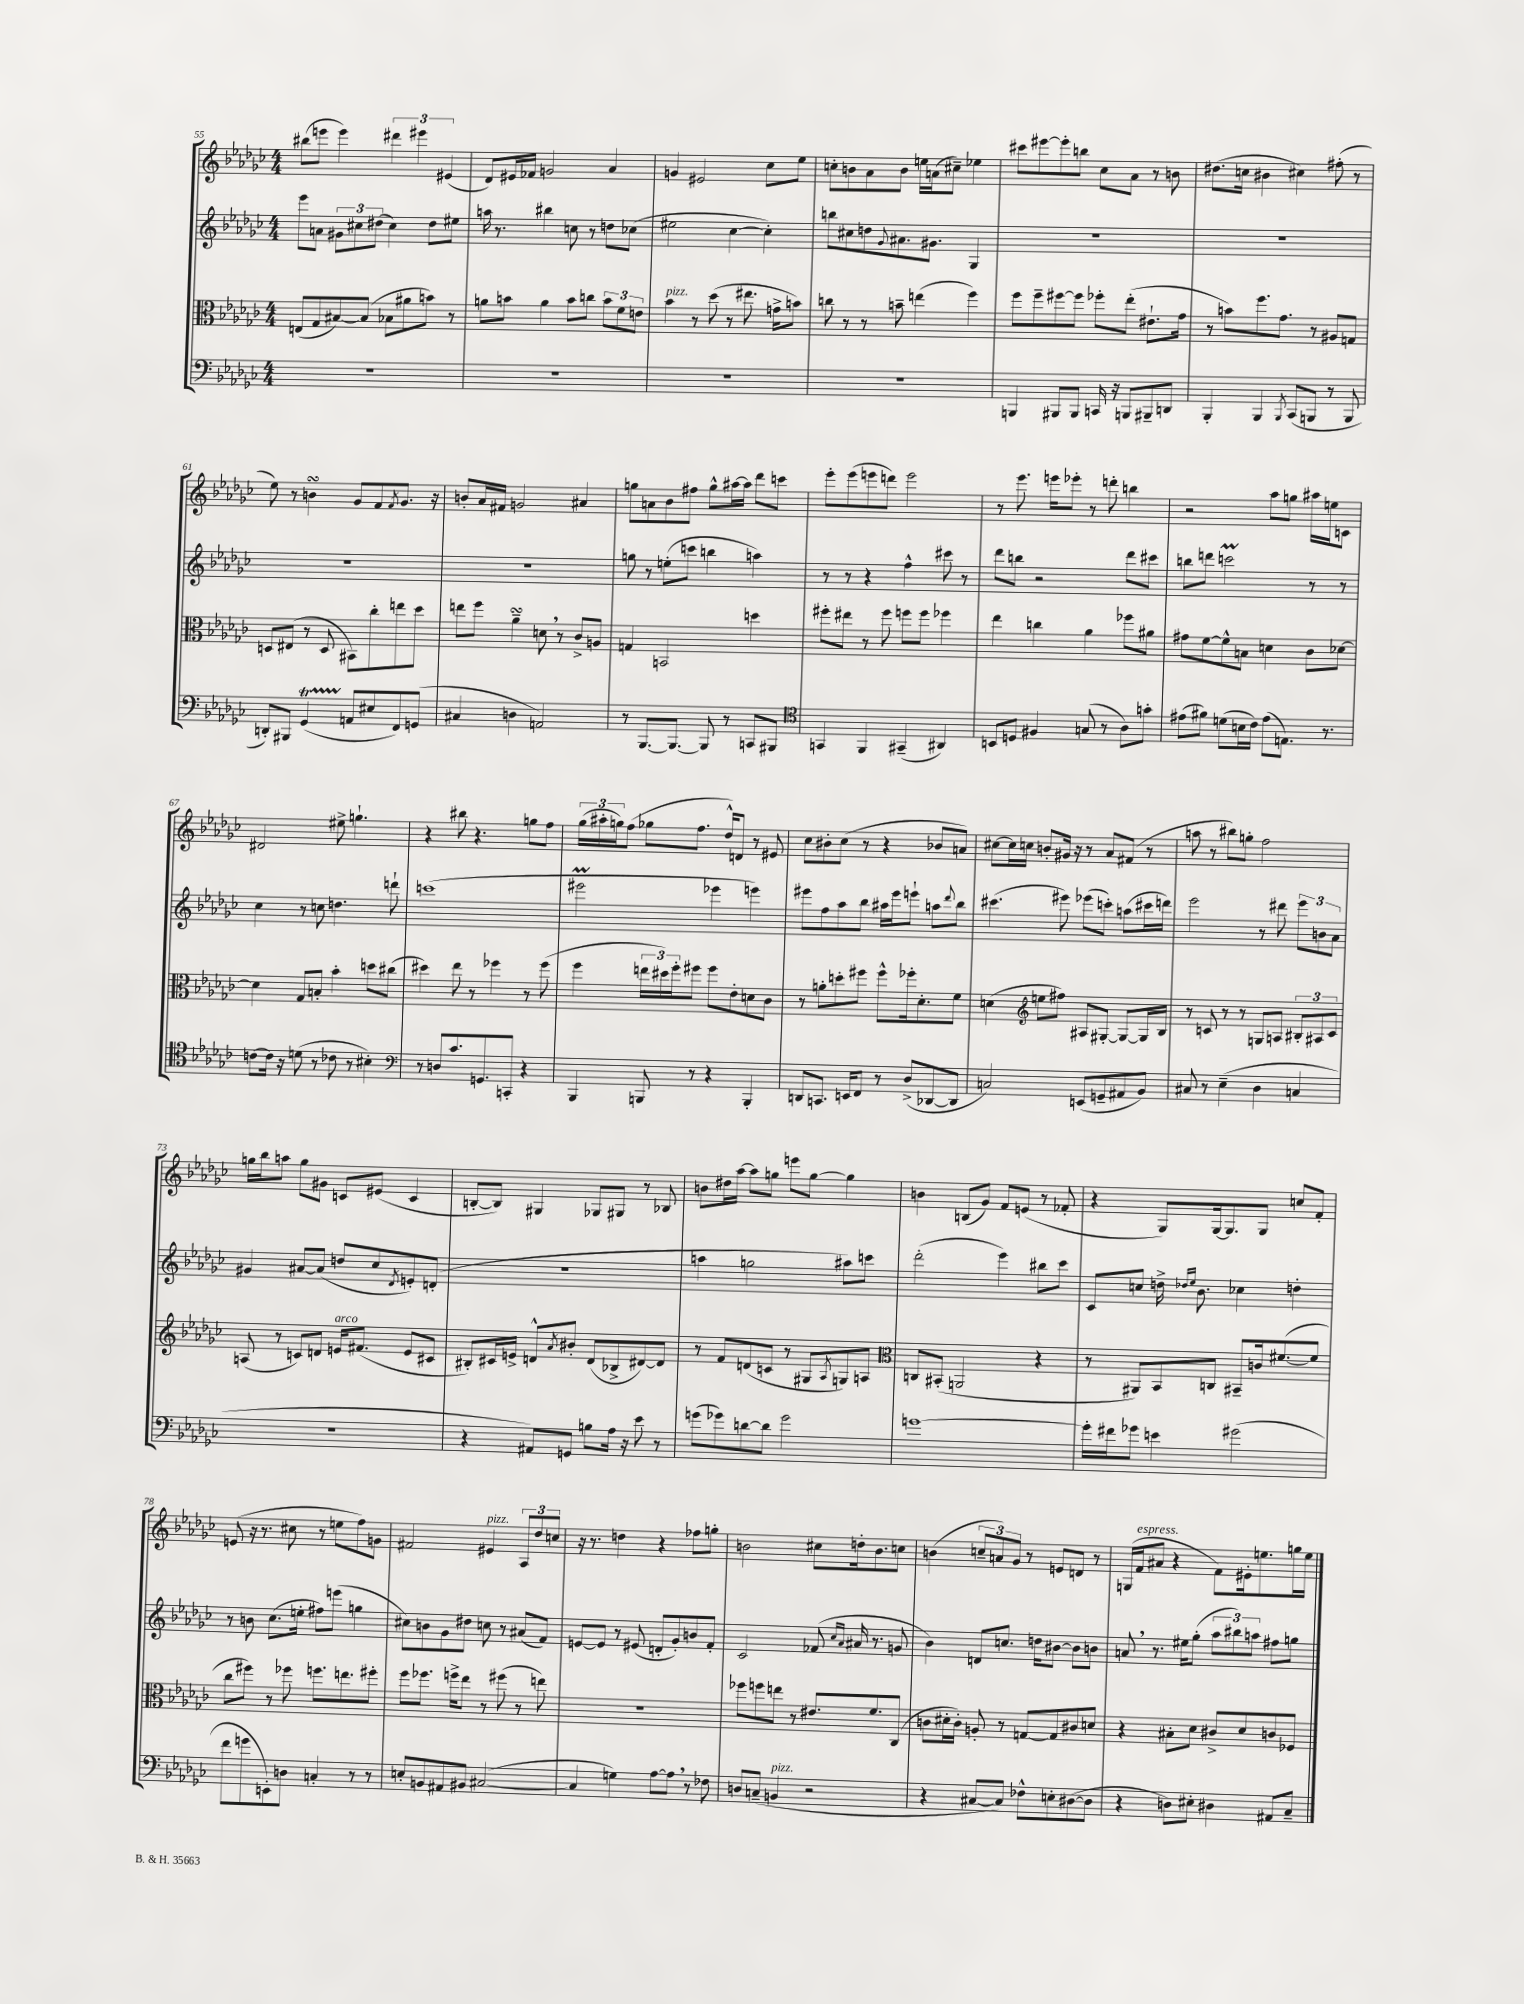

**kern	**kern	**kern	**kern
*staff4	*staff3	*staff2	*staff1
*clefF4	*clefC3	*clefG2	*clefG2
*k[b-e-a-d-g-c-]	*k[b-e-a-d-g-c-]	*k[b-e-a-d-g-c-]	*k[b-e-a-d-g-c-]
*M4/4	*M4/4	*M4/4	*M4/4
1r	(8E/L	8eee-\L	(8bb#\L
.	8G-/	8a\J	8eee\J
.	[8B#/)	12g#\L	4eee\)
.	.	12cc#\	.
.	(8B#/]J	.	.
.	.	(12dd#\J	.
.	8B-\L	4cc#\)	6ddd#\
.	8a#\	.	.
.	.	.	6eee#\
.	8b\J)	8dd#\L	.
.	.	.	(6e#/
.	8r	8ee#\J	.
=	=	=	=
1r	8a\L	16aa\	8d-/L)
.	.	8.r	.
.	8b\J	.	16e#/L
.	.	.	16f-/JJ
.	4a\	4bb#\	2g/
.	8b\L	8cc\	.
.	8cc\J	8r	.
.	12b\L	8dd\L	4a-/
.	12f\	.	.
.	.	(8cc-\J	.
.	12e\J	.	.
=	=	=	=
1r	4b-\	2ee#\	4g/
.	8r	.	2e#/
.	(8dd-\	.	.
.	8r	[4cc-\	.
.	8.ee#\	.	.
.	.	4cc-'\])	8cc-\L
.	16g^\LK	.	.
.	8b\J)	.	8ee-\J
=	=	=	=
1r	8cc\	8bb\L	8cc'\L
.	8r	8cc#\	8b\
.	8r	8dd\	8a-\
.	.	8qqg-/	.
.	8b~\	8.a#\	8b\J
.	(4ee\	.	16ee\LL
.	.	8.g#\J	(16a\J
.	.	.	8cc#~\J)
.	4ff\)	4G-/	4ee-\
=	=	=	=
4BBB/	8ff\L	1r	8ccc#\L
.	8ff~\	.	[8eee#\
8BBB#/L	[8ff#\	.	8eee#'\]
8BBB#/J	8ff#\]J	.	8bb\J
16CC/	8ff-'\L	.	8cc-\L
16r	.	.	.
8BBB/L	(8ee-'\J	.	8a-\J
8BBB#~/	8.e#`\L	.	8r
8DD/J	.	.	8b\
.	16g-\Jk	.	.
=	=	=	=
4BBB-'/	8r	1r	(8.dd#\L
.	8b\L)	.	.
.	.	.	16cc\Jk
4BBB-/	8.ff\	.	4b#\
.	8.g-\J	.	.
8qBBB-/	.	.	.
(8CC-/L	.	.	4cc#\)
8BBB/J	8r	.	.
8r	8A#/L	.	(8ff#'\
8BBB/	8G/J	.	8r
=	=	=	=
8DD'/L)	8D/L	1r	8ee-\)
8BBB#/J	(8E#/J	.	8r
(4GG-/	8r	.	4b\
.	8D/	.	.
8AA/L	8BB#\L)	.	8g-/L
8E#/	8cc-'\	.	8f/
.	.	.	8qf/
8FF/)	8ee\	.	8.g-/J
(8GG/J	8dd-\J	.	.
.	.	.	16r
=	=	=	=
4C#/	8ee\L	1r	8b'/L
.	8ff\J	.	16a-/L
.	.	.	16f#/JJ
4D\	4a-~\	.	2g/
2AA/)	8d\	.	.
.	8r	.	.
.	8c-^/L	.	4a#/
.	8A/J	.	.
=	=	=	=
8r	4G/	8gg\	8gg\L
[8.BBB-/L	.	8r	8a\
.	2BB/	(8ee'\L	8b-\
8.BBB-/_J	.	.	.
.	.	8ccc\J	8ff#\J
8BBB-/]	.	4bb\	8gg^^\L
8r	.	.	[16aa#\L
.	.	.	16aa#\]JJ
8CC/L	4dd\	4aa\)	8ddd-\L
8BBB#/J	.	.	8ccc\J
=	=	=	=
*clefC4	*	*	*
4GG/	8ff#'\L	8r	8eee-'\L
.	8ee#\J	8r	(8eee-\
4FF/	8r	4r	8eee\
.	8ff#\	.	8ddd\J)
(4GG#~/	8ff\L	4ff^^\	2eee\
.	8ff\J	.	.
4AA#/)	4ff-\	8ccc#\	.
.	.	8r	.
=	=	=	=
8BB/L	4ee-\	8ddd-\L	8r
8D/J	.	8bb\J	8.eee-\
4F#/	4cc\	2r	.
.	.	.	16eee\LK
.	.	.	8eee-'\J
(8G/	4a-\	.	8r
8r	.	.	8ddd'\
8A-\L)	8ff-\L	8ddd-\L	4bb\
8g'\J	8a#\J	8ccc#\J	.
=	=	=	=
(8e#\L	8g#\L	8bb\L	2r
8f#\J)	[8f\	8ddd\J	.
(8d\L	8f^^\]	2ccc\	.
16B\L	8B\J	.	.
16c-\JJ)	.	.	.
(8e#\L	4d\	.	8aa-\L
8.E\J)	.	.	8gg\J
.	8c-\L	8r	16aa#\LL
8.r	.	.	16ee\J
.	[8d-\J	8r	8c\J
=	=	=	=
[8c\L	4d-\]	4cc-\	2d#/
16c\]Jk	.	.	.
16r	.	.	.
(8d\	8G-/L	8r	.
8r	8B'/J	8cc\	.
8c-\	4b-'\	4.dd\	8ee#^\
8r	.	.	4.gg`\
4B#'\)	8dd\L	.	.
.	(8cc#\J	8ddd`\	.
=	=	=	=
*clefF4	*	*	*
8r	4dd#\)	(1ccc	4r
8D/L	.	.	.
8.c-/	8ee-\	.	8bb#\
.	8r	.	4.r
8.GG/	.	.	.
.	4ff-\	.	.
8CC'/J	.	.	.
4r	8r	.	8gg\L
.	(8ff-\	.	8ff\J
=	=	=	=
4BBB-/	4ff\	2eee#\	(24gg-\LL
.	.	.	24aa#'\
.	.	.	24gg\J)
.	.	.	(8ff\J
8BBB/	24ee\LL	.	8gg-\L
.	24dd#\)	.	.
.	24ff'\J	.	.
8r	8ff#\J	.	8.ff\J
4r	8ff#\L	4eee-\	.
.	.	.	16dd-^^/LK)
.	8e-'\	.	8d/J
4BBB'/	8d\	4eee\)	8r
.	8c-\J	.	8e#/
=	=	=	=
8DD/L	8r	8eee#\L	8cc-\L
8.CC/J	8a'\L	8ff\	8b#'\
.	8dd'\	8aa-\	(8cc-\J
16EE/LK	.	.	.
8FF/J	8ff#\J	8bb-\J	8r
8r	8ff#^^\L	16aa#\LL	4r
.	.	16eee#\J	.
(8D-^/L	16ff-'\k	8eee`\J	.
.	8.d-'\	.	.
[8DD-/	.	8aa\L	8b-/L
.	.	8qqddd-/	.
8DD-/]J	8f\J	8bb-\J	8a/J)
=	=	=	=
2C/)	(4d\	(4.ccc#\	[8cc#\L
.	.	.	16cc#\]L
.	.	.	16cc\JJ
*	*clefG2	*	*
.	8ee\L	.	8b'/L
.	8ff#\J)	8eee#\)	16g#/Jk
.	.	.	16r
(8EE/L	8A#/L	(8eee-\L	8r
8GG~/	[8G#'/J	8ccc'\J)	8a-/L
8AA#/	8G#/_L	(8aa\L	(8f#/J
8BB-/J)	16G#/]L	16ccc#\L	8r
.	16B-/JJ	16ddd\JJ)	.
=	=	=	=
8C#/	8r	2eee-\	8aa\
8r	8c/	.	8r
(4E-~\	8r	.	8bb#\L)
.	8r	.	8gg'\J
4D-\	8G/L	8r	2ff\
.	8A/J	8ddd#\	.
4C/	12B#'/L	12eee-\L	.
.	12A#/	12b\	.
.	12c/J	12a-\J	.
=	=	=	=
1r	(8A/	4g#/	16gg\LL
.	.	.	16bb-\J
.	8r	.	8aa\J
.	8c/L)	[8a#/L	8gg\L
.	8d/J	(8a#/]J	8g#\J
.	16e/LK	8dd/L	8c/L
.	(8.f#/J	.	.
.	.	8cc-/	(8e#/J
.	.	8qd-/	.
.	8e/L	8e'/)	4c/
.	8c#/J	(8d'/J	.
=	=	=	=
4r	8B#'/L)	1r	[8B'/L
.	16c#/L	.	8B/]J)
.	16e^/JJ	.	.
8AA#/L)	8d^^/L	.	4G#/
.	8qa-/	.	.
8GG/J	8b#'/J	.	.
8B\L	(8d/L	.	8G-/L
16A-\Jk	8B-^/	.	8G#/J
16r	.	.	.
8e-\	[8d#/)	.	8r
8r	8d#/]J	.	8B-/
=	=	=	=
(8g\L	8r	4aa\	8b\L
8g-\)	8f/L	.	16dd#\L
.	.	.	[16aa-\JJ
[8d\	(8d/	2gg\	8aa-\]L
8d\]J	8c/J	.	8gg\J
2g-\	8r	.	8eee\L
.	8G#/L	.	[8gg\J
.	8qA-/	.	.
.	8G/)	8aa#\L)	4gg\]
.	8A/J	8ccc\J	.
=	=	=	=
*	*clefC3	*	*
[1g	8C/L	(2ddd-'\	4b\
.	(8BB#'/J	.	.
.	2AA/	.	(8B/L
.	.	.	8g-/J)
.	.	4eee-\)	8f/L
.	.	.	(8e/J
.	4r	8bb#\L	8r
.	.	8ccc-\J	8f-'/
=	=	=	=
16g'\]LL	8r	8c-/L	4r
16f#\J	.	.	.
8g-\J	8AA#/L)	8cc/J	.
4e\	8BB-/	16dd^\	8G-/L)
.	.	16qqdd-/LL	.
.	.	16qqee-/JJ	.
.	.	8.b-\	.
.	8C/J	.	[16G-/k
.	.	.	8.G-/]
(2g#\	8BB#~/L	4cc-\	.
.	16c/k	.	8G-/J
.	([8.f#/	.	.
.	.	4dd'\	8cc/L
.	8f#/]J	.	8f'/J
=	=	=	=
8f\L	8cc-\L	8r	(8e/
8g\	8ff#\J)	8b\	16r
.	.	.	8.r
8EE'\)	8r	(8.cc-\L	.
8D\J	8ff-\	.	8cc#\
.	.	16ee'\Jk	.
4C'/	8.ff\L	8ff#\L)	8r
.	.	(8eee\J	8ee\L
.	8.ee\	.	.
8r	.	4gg\	8ff\)
8r	8ff#'\J	.	8g\J
=	=	=	=
8E'/L	8ff\L	8cc#\L)	2f#/
8BB/	8.ff-\J	8b\	.
8AA#/	.	8g-\	.
.	16ff^\LK	.	.
8BB#/J	8ee-\J	8dd#\J	.
([2C#/	8r	8cc\	4e#/
.	(8ff#\	8r	.
.	8r	(8a#/L	12A-/L
.	.	.	12dd-/
.	8ee\)	8f/J)	.
.	.	.	12cc/J
=	=	=	=
4C#/]	1r	[8e/L	16r
.	.	.	8.r
.	.	8e/]J	.
4G\)	.	8r	4dd\
.	.	(8e#/	.
[8A-\L	.	8d'/L	4r
8A-\]J	.	8g-'/)	.
8r	.	8b/	8ff-\L
8F-\	.	8f'/J	8gg'\J
=	=	=	=
8D/L	8ff-\L	2c-/	2b\
(8C~/J	8ff\	.	.
4BB/	8ee\J	.	.
.	8r	.	.
2r	8.e#/L	(8f-/	8cc#\L
.	.	16qqcc-/LL	.
.	.	16qqa-/JJ	.
.	.	16a#/	16dd'\k
.	8.f/	8.r	8.b\
.	(8C-/J	8g/	8cc\J
=	=	=	=
4r	8c\L	4b-\)	(4b\
.	16d#'\L	.	.
.	16c'\JJ)	.	.
[8C#/L	8A'/	8d/L	12cc~/L
.	.	.	12a/)
8C#/]J)	8r	8.cc/J	.
.	.	.	12g-/J
8F-^^\L	[8G/L	.	8r
.	.	16dd\LK	.
8E'\	8G/]	[8b#\J	8e/L
([8D#\	8c#/	8b#\]L	8d/J
8D#\]J	8d/J	8b\J	8r
=	=	=	=
4r	4r	8a/	(16G/LL
.	.	.	16f/J
.	.	8.r	8a#/J
8D\L)	8B#'\L	.	4r
.	.	16ee#\LK	.
8E#'\J	8d-\J	(8gg-'\J	.
4D#\	8c#^/L	12aa-\L	8f\L)
.	.	12bb#\)	.
.	8d-/	.	16e#'\k
.	.	12aa\J	.
.	.	.	8.ee\
8AA#/L	8c/	8ff#\L	.
8C-~/J	8F-/J	8gg\J	16gg\L
.	.	.	16ee\JJ
==	==	==	==
*-	*-	*-	*-
